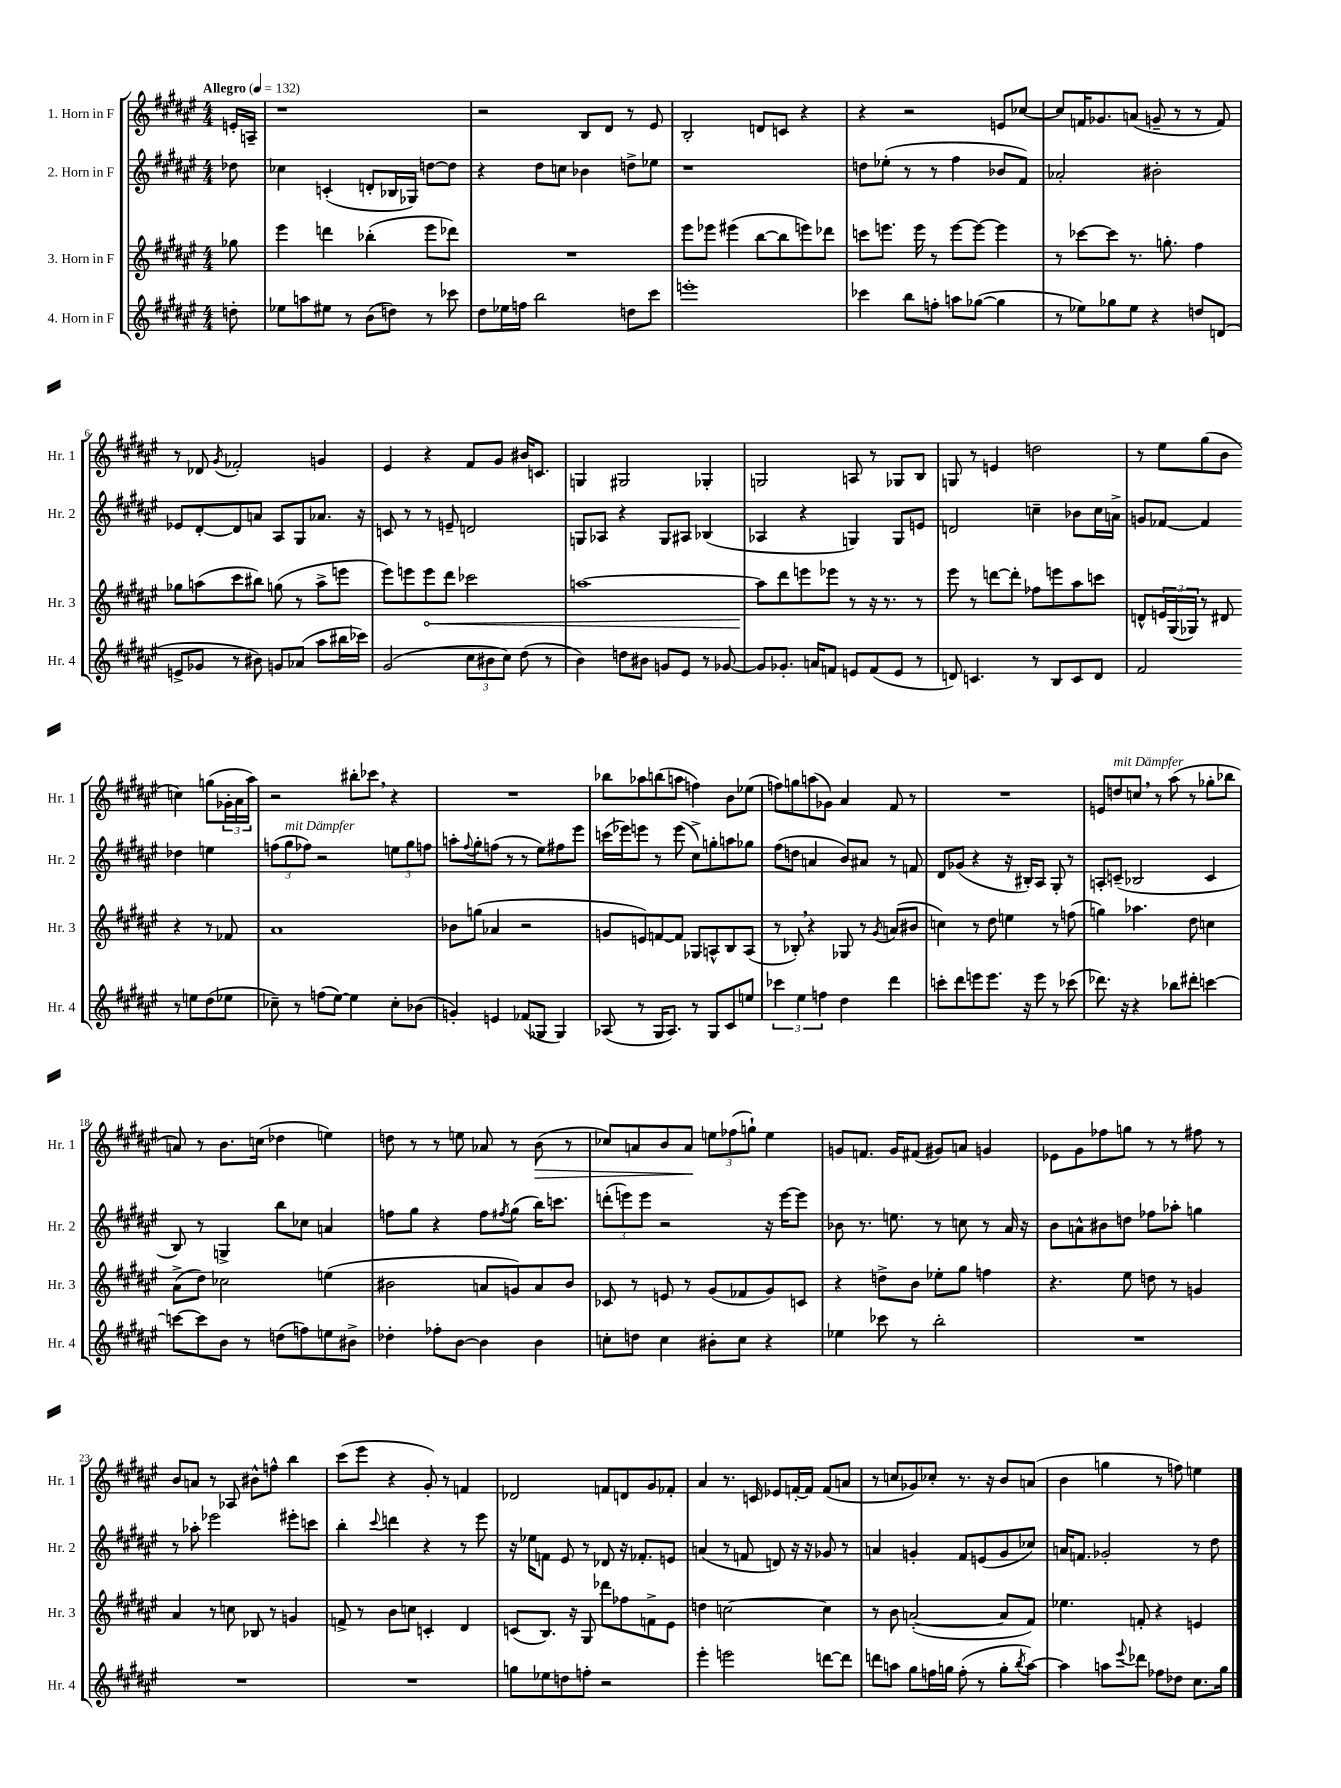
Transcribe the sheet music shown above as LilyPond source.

<<
\new StaffGroup <<
\new Staff = "s0" \with { instrumentName = "1. Horn in F" shortInstrumentName = "Hr. 1" } {
    \clef treble \key fis \major \numericTimeSignature \time 4/4 \partial 8 \tempo "Allegro" 4 = 132
    e'16-. a16-- |
    r1 |
    r2 b8 dis'8 r8 eis'8 |
    b2-. d'8 c'8 r4 |
    r4 r2 e'8 ces''8~ |
    ces''8 f'16 ges'8. a'8( g'8-- r8 r8 f'8) |
    r8 des'8 \acciaccatura { gis'8 } fes'2-. g'4 |
    eis'4 r4 fis'8 gis'8 bis'16 c'8. |
    g4 gis2 ges4-. |
    g2 a8 r8 ges8 b8 |
    g8 r8 e'4 d''2 |
    r8 eis''8 gis''8( b'8 c''4) g''8( \tuplet 3/2 { ges'16-. ais'16 ais''16) } |
    r2 bis''8-. ces'''8 \breathe r4 |
    R1 |
    bes''8 aes''8 b''8( a''8 f''4) b'8 ees''8( |
    f''8) g''8 a''8( ges'8) ais'4 fis'8 r8 |
    R1 |
    e'8 d''8^\markup { \italic "mit Dämpfer" } c''8 \breathe r8 ais''8( r8 ges''8-. bes''8 |
    a'8) r8 b'8. c''16( des''4 e''4) |
    d''8 r8 r8 e''8 aes'8 r8 b'8\>( r8 |
    ces''8) a'8 b'8 a'8\! \tuplet 3/2 { e''8 fes''8( g''8-!) } e''4 |
    g'8 f'8. g'16 fis'8( gis'8) a'8 g'4 |
    ees'8 gis'8 fes''8 g''8 r8 r8 fis''8 r8 |
    b'8 a'8 r8 aes8 bis'8-^ f''8-^ b''4 |
    cis'''8( eis'''8 r4 gis'8-.) r8 f'4 |
    des'2 f'8 d'8 gis'8 fes'8-. |
    ais'4 r8. c'16 ees'8 f'16~-. f'16 f'8( a'8 |
    r8 c''8 ges'8) ces''8-. r8. r16 b'8 a'8( |
    b'4 g''4 r8 f''8) e''4 \bar "|." |
}
\new Staff = "s1" \with { instrumentName = "2. Horn in F" shortInstrumentName = "Hr. 2" } {
    \clef treble \key fis \major \numericTimeSignature \time 4/4 \partial 8
    des''8 |
    ces''4 c'4-.( d'8-. bes16 ges16) d''8~ d''8 |
    r4 dis''8 c''8 bes'4 d''8-> ees''8 |
    r1 |
    d''8 ees''8-.( r8 r8 fis''4 bes'8 fis'8) |
    aes'2-. bis'2-. |
    ees'8 dis'8~-. dis'8 a'8 ais8 gis8 aes'8. r16 |
    c'8 r8 r8 e'8-- d'2 |
    g8 aes8 r4 g8 ais8 bes4( |
    aes4 r4 g4) g8 e'8 |
    d'2 c''4-- bes'8 c''16 a'16-> |
    g'8 fes'8~ fes'4 des''4 e''4 |
    \tuplet 3/2 { f''8( gis''8^\markup { \italic "mit Dämpfer" } fes''8) } r2 \tuplet 3/2 { e''8 gis''8 f''8 } |
    a''8-. \appoggiatura { fis''8 } gis''8-. f''8( r8 r8 eis''8) fis''8 eis'''8 |
    c'''16( ees'''16) e'''8 r8 e'''8( cis''8->) g''8-. a''8 ges''8 |
    fis''8( d''8 a'4 b'8) ais'8 r8 f'8 |
    dis'8 ges'8( r4 r16 bis16-.) ais8 gis8-. r8 |
    a8-. c'8--( bes2 c'4 |
    b8) r8 g4-> b''8 ces''8 a'4 |
    f''8 gis''8 r4 f''8 \acciaccatura { fis''8 } gis''8( b''16) c'''8. |
    \tuplet 3/2 { d'''8-.( e'''8) e'''8 } r2 r16 e'''16~ e'''8 |
    bes'8 r8. e''8. r8 c''8 r8 ais'16 r16 |
    b'8 a'8-^ bis'8 d''8 fes''8 aes''8-. g''4 |
    r8 aes''8-. ees'''2 eis'''8-. c'''8 |
    b''4-. \appoggiatura { cis'''8 } d'''4 r4 r8 eis'''8 |
    r16 ees''16 f'8 eis'8 r8 des'8 r16 fes'8.-. e'8 |
    a'4( r8 f'8 d'8) r16 r16 ges'8 r8 |
    a'4 g'4-. fis'8 e'8( g'8 ces''8) |
    a'16 f'8. ges'2-. r8 dis''8 \bar "|." |
}
\new Staff = "s2" \with { instrumentName = "3. Horn in F" shortInstrumentName = "Hr. 3" } {
    \clef treble \key fis \major \numericTimeSignature \time 4/4 \partial 8
    ges''8 |
    eis'''4 d'''4 bes''4-.( eis'''8 des'''8) |
    R1 |
    eis'''8 ees'''8 eis'''4( b''8~ b''8 e'''8) des'''8 |
    c'''8 e'''8. e'''16 r8 e'''8~ e'''8~ e'''4 |
    r8 ces'''8~ ces'''8 r8. g''8.-. fis''4 |
    ges''8 a''8( cis'''8 bis''8) g''8( r8 a''8-> e'''8 |
    eis'''8) e'''8 \once \override Hairpin.circled-tip = ##t e'''8\< dis'''8 ces'''2 |
    a''1~ |
    a''8\! dis'''8 e'''8 ees'''8 r8 r16 r8. r8 |
    eis'''8 r8 d'''8~ d'''8-. fes''8 e'''8 ais''8 c'''8 |
    d'8-^ \tuplet 3/2 { e'16 gis16( ges16) } r8 dis'8 r4 r8 fes'8 |
    ais'1 |
    bes'8 g''8( aes'4 r2 |
    g'8 e'8) f'8~ f'8 ges8 a8-^ b8 a8( |
    r8 bes8-.) \breathe r4 ges8 r8 \acciaccatura { gis'8 } a'8( bis'8 |
    c''4) r8 dis''8 e''4 r8 f''8( |
    g''4) aes''4. dis''8 c''4 |
    ais'8->( dis''8) ces''2 e''4( |
    bis'2 a'8 g'8) a'8 bis'8 |
    ces'8 r8 e'8 r8 gis'8( fes'8 gis'8) c'8 |
    r4 d''8-> b'8 ees''8-. gis''8 f''4 |
    r4. eis''8 d''8 r8 g'4 |
    ais'4 r8 c''8 bes8 r8 g'4 |
    f'8-> r8 b'8 c''8 c'4-. dis'4 |
    c'8( b8.) r16 gis8 des'''8 fes''8 f'8-> eis'8 |
    d''4 c''2~ c''4 |
    r8 b'8 a'2~-.( a'8 fis'8) |
    ees''4. f'8-. r4 e'4 \bar "|." |
}
\new Staff = "s3" \with { instrumentName = "4. Horn in F" shortInstrumentName = "Hr. 4" } {
    \clef treble \key fis \major \numericTimeSignature \time 4/4 \partial 8
    d''8-. |
    ees''8 a''8 eis''8 r8 b'8( d''8) r8 ces'''8 |
    dis''8 ees''16 f''16 b''2 d''8 cis'''8 |
    e'''1-. |
    ces'''4 b''8 f''8-. a''8 ges''8~( ges''4 |
    r8 ees''8) ges''8 ees''8 r4 d''8 d'8( |
    e'8-> ges'8 r8 bis'8) g'8 aes'8( ais''8 bis''16 ces'''16) |
    gis'2( \tuplet 3/2 { cis''8 bis'8 cis''8) } dis''8( r8 |
    b'4) d''8 bis'8 g'8 eis'8 r8 ges'8~ |
    ges'8 ges'8.-. a'16 f'8 e'8 f'8( e'8 r8 |
    d'8) c'4. r8 b8 c'8 d'8 |
    fis'2 r8 e''8 dis''8( ees''8 |
    ces''8--) r8 f''8( eis''8~) eis''4 ces''8-. bes'8( |
    g'4-.) e'4 fes'8( ges8 ges4) |
    aes8( r8 gis16 aes8.) r8 gis8 cis'8 e''8 |
    \tuplet 3/2 { ces'''4 eis''4 f''4 } dis''4 dis'''4 |
    c'''8-. dis'''8 e'''8 e'''8. r16 e'''8 r8 ces'''8( |
    des'''8.) r16 r4 bes''8 dis'''8-. c'''4~ |
    c'''8~ c'''8 b'8 r8 d''8( f''8) e''8 bis'8-> |
    des''4-. fes''8-. b'8~ b'4 b'4 |
    c''8-. d''8 c''4 bis'8-. c''8 r4 |
    ees''4 ces'''8 r8 b''2-. |
    R1 |
    R1 |
    R1 |
    g''8 ees''8 d''8 f''8-. r2 |
    eis'''4-. e'''2 d'''8~ d'''8 |
    d'''8 a''8 gis''8 f''16 g''16 f''8-.( r8 g''8-. \acciaccatura { b''8 } a''8~) |
    a''4 a''8 \appoggiatura { eis'''8 } des'''8 fes''8 des''8 cis''8. gis''16 \bar "|." |
}
>>
>>
